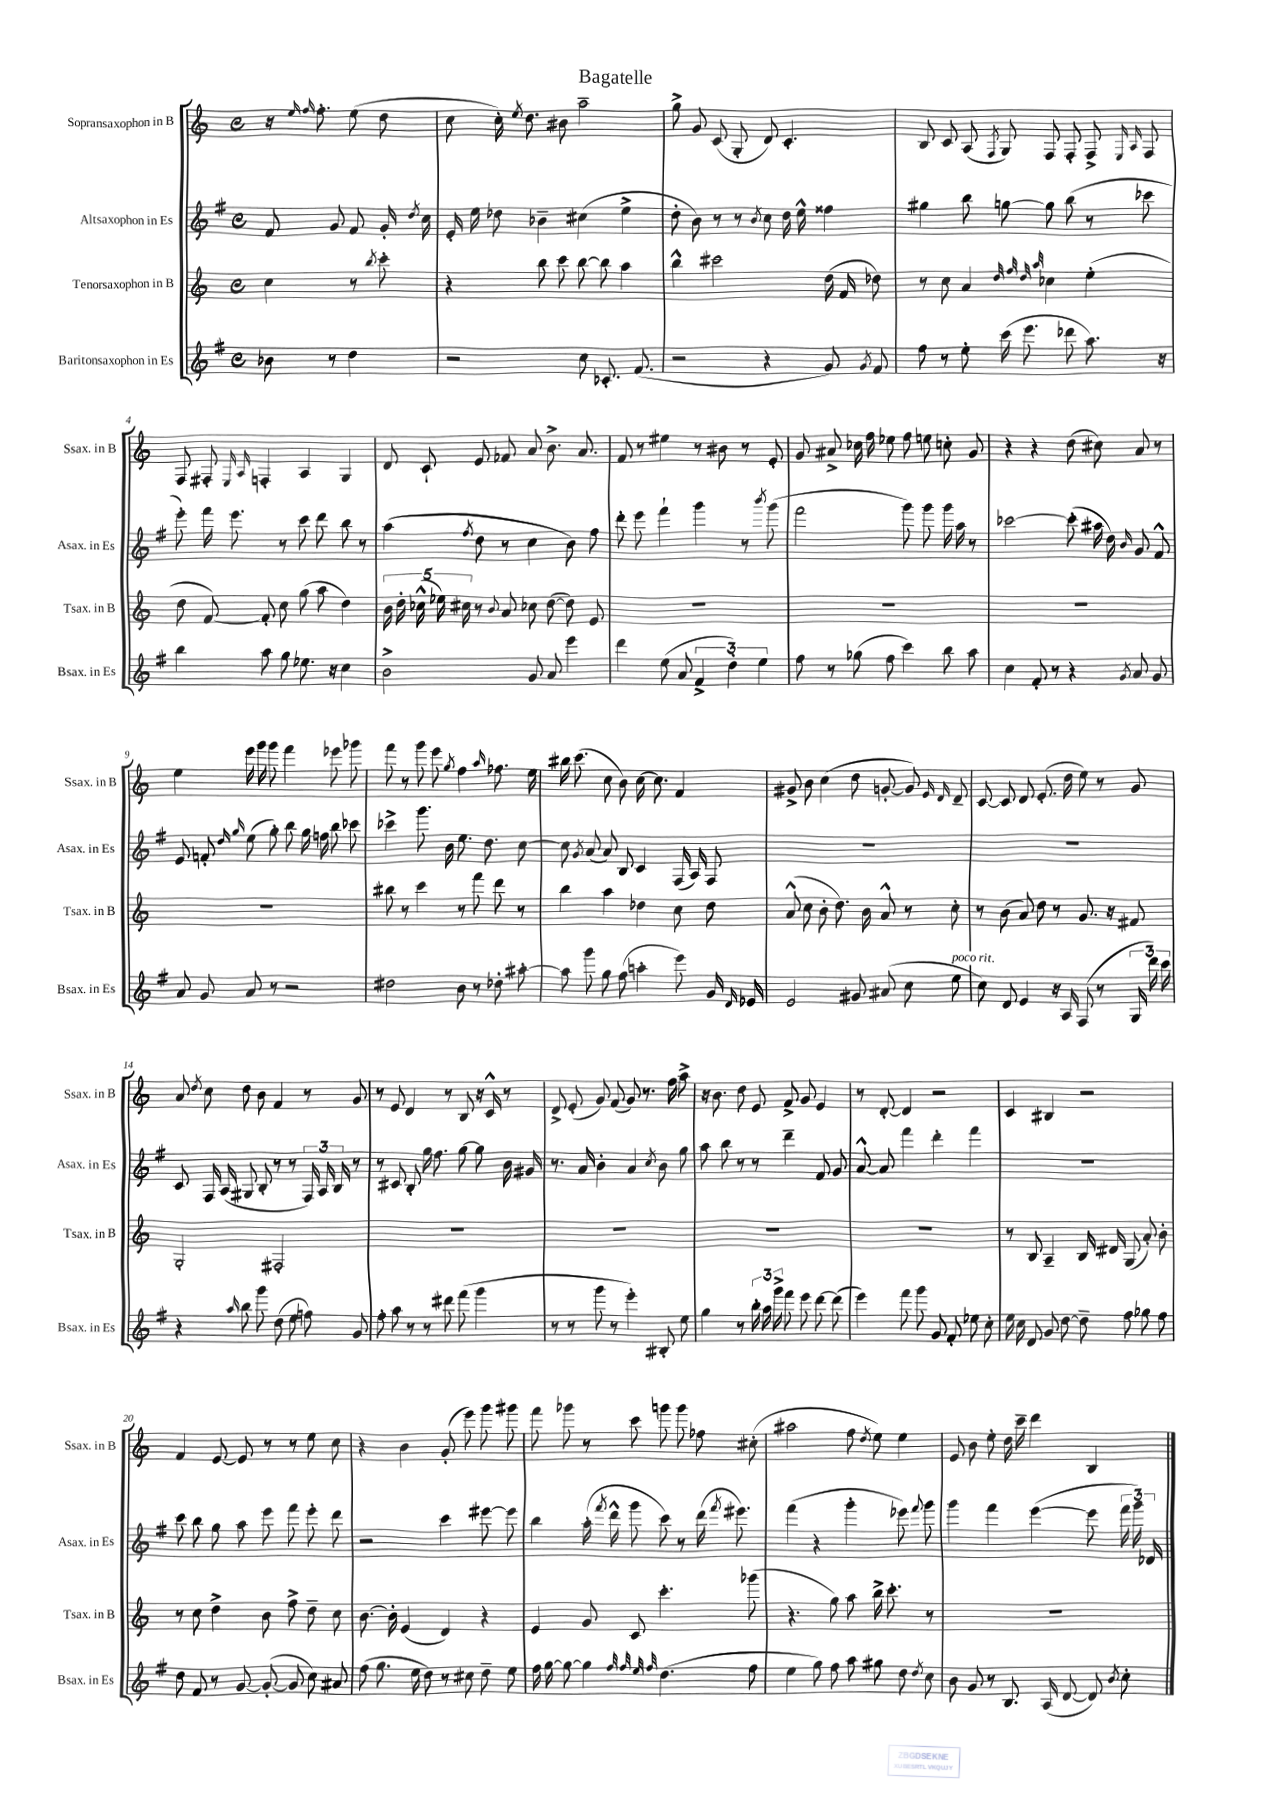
\header { title = "Bagatelle" }
<<
\new StaffGroup <<
\new Staff = "s0" \with { instrumentName = "Sopransaxophon in B" shortInstrumentName = "Ssax. in B" } {
    \clef treble \key c \major \defaultTimeSignature \time 4/4 \partial 2
    \autoBeamOff r16 \grace { e''16 f''16 } f''8.-. e''8( d''8 |
    c''8 c''16-.) \acciaccatura { e''8 } d''8. bis'8 a''2-- |
    g''8-> g'8 c'8( g8-. d'8) c'4.-. |
    b8 c'8 a8( \acciaccatura { f8 } g8) f8 f8-. f8-> \grace { e16 a16 } f8 |
    f8 fis8-. \grace { e16 a16 } f4-. a4 g4 |
    d'8 c'8-! e'8 fes'8 a'8 b'8.-> a'8. |
    f'8 r8 eis''4 r8 bis'8 r8 e'8-. |
    g'8 ais'8-> ces''16 f''16 ees''8 f''8 e''8 c''8-. g'8 |
    r4 r4 d''8( cis''8) a'8 r8 |
    e''4 e'''16 g'''16 g'''8 f'''4 ees'''8 ges'''8 |
    f'''8 r8 g'''8 e'''8 \acciaccatura { g''8 } f''4 \grace { a''16 } fes''8. e''16 |
    bis''16 c'''8.( c''8 b'8) c''16~ c''8. f'4 |
    gis'8-> b'8 c''4( d''8 g'8~-. g'8) \grace { e'16 d'16 } d'8-- |
    c'8~ c'8 d'8 e'8.-.( d''16 e''8) r8 g'8 |
    a'8 \acciaccatura { d''8 } c''8 d''8 b'8 f'4 r8 g'8 |
    r8 e'8 d'4 r8 b8 r16 c'16-^ r8 |
    d'8-> e'8-.( g'8) f'8( g'8) r8. f''16 a''8-> |
    r16 b'8. d''8 e'8 f'8-> g'8 e'4 |
    r8 d'8~-. d'4 r2 |
    c'4 bis4 r2 |
    f'4 e'8~ e'8 r8 r8 e''8 c''8 |
    r4 b'4 g'8-.( e'''8) g'''8 gis'''8 |
    f'''8 ges'''8 r8 c'''8 g'''8 g'''8 fes''8 cis''8-.( |
    ais''2 f''8 \acciaccatura { d''8 } e''8) e''4 |
    e'8 b'8 e''8-. d''16 c'''16-- d'''4 b4 \bar "|." |
}
\new Staff = "s1" \with { instrumentName = "Altsaxophon in Es" shortInstrumentName = "Asax. in Es" } {
    \clef treble \key g \major \defaultTimeSignature \time 4/4 \partial 2
    \autoBeamOff fis'8 g'8 fis'8 g'16-. \acciaccatura { d''8 } c''16 |
    e'16-. e''16 des''8 bes'4-- cis''4( e''4-> |
    d''8-. b'8) r8 r8 \acciaccatura { b'8 } c''8 d''16 e''16-^ fisis''4 |
    gis''4 b''8 g''8~ g''8 b''8( r8 ces'''8 |
    e'''8-.) fis'''16 e'''8. r8 c'''8 d'''8 b''8 r8 |
    a''4( \acciaccatura { fis''8 } d''8 r8 c''4 b'8) fis''8 |
    d'''8-. e'''8 fis'''4-! g'''4 r8 \acciaccatura { b'''8 } g'''8( |
    fis'''2 g'''8) g'''8 g'''16 a''16 r8 |
    ces'''2~ ces'''8-.( ais''16 d''16) \grace { b'16 } g'8 fis'8-^ |
    e'8 f'8-. \grace { d''16 g''16 } e''8( g''8-.) b''8 g''16 f''16 b''8 ces'''8 |
    ces'''4-> g'''8. b'16 e''8. d''8. c''8~ |
    c''8 \acciaccatura { g'8 } a'8( a'8) b8 c'4 fis16( a16) fis8 |
    R1 |
    R1 |
    c'8 fis16 a16( gis8 b8-. r8 r8 \tuplet 3/2 { fis16) a16 b16 } r8 |
    r8 cis'8 b8-. g''16 fis''8. g''8~ g''8 b'16 gis'16 |
    r8. a'16 b'4-. a'4 \acciaccatura { c''8 } b'8 g''8 |
    a''8 b''8 r8 r8 d'''4-- fis'8 g'8 |
    a'8~-^ a'8 fis'''4 d'''4-. fis'''4 |
    R1 |
    c'''8 b''8 g''8 a''8 e'''8 fis'''8 e'''8-. d'''8 |
    r2 c'''4 eis'''8~ eis'''8 |
    b''4 a''16-.( \acciaccatura { fis'''8 } d'''16-^ g'''8 c'''8) r8 d'''16( \acciaccatura { fis'''8 } eis'''8.) |
    fis'''4( r4 g'''4-. ees'''8) \appoggiatura { fis'''8 } g'''8 |
    g'''4 fis'''4 e'''4~( e'''8 \tuplet 3/2 { fis'''16 g'''16) des'16 } \bar "|." |
}
\new Staff = "s2" \with { instrumentName = "Tenorsaxophon in B" shortInstrumentName = "Tsax. in B" } {
    \clef treble \key c \major \defaultTimeSignature \time 4/4 \partial 2
    \autoBeamOff c''4 r8 \acciaccatura { b''8 } c'''8-. |
    r4 b''8 c'''8 b''8~ b''8 a''4 |
    b''4-^ cis'''2 d''16( f'16 des''8) |
    r8 c''8 a'4 \grace { d''32 f''32 d''32 a''32 } ces''4 e''4-.( |
    d''8 f'8~) f'8-. c''8 g''8( a''8 d''4) |
    \tuplet 5/4 { b'16 d''16-. ces''16-^( ees''16) cis''16 } r8 \appoggiatura { b'8 } a'8 ces''8 d''8~( d''8) e'8 |
    R1 |
    R1 |
    R1 |
    R1 |
    bis''8 r8 c'''4 r8 f'''8 d'''8 r8 |
    b''4 a''4 des''4 c''8 des''8 |
    a'8-^( c''8 b'8-. d''8.) b'16 a'8-^ r8 c''8-. |
    r8 b'8( a'8) d''8 r8 g'8. r16 fis'8 |
    g2-. fis2-. |
    R1 |
    R1 |
    R1 |
    R1 |
    r8 b8 a4-- b16 dis'16 g8( a'8-.) b'8-. |
    r8 c''8 d''4-> b'8 f''8-> d''8-- c''8 |
    b'8.~ b'16-. e'4( d'4) r4 |
    e'4 g'8 c'8 c'''4.-. ges'''8( |
    r4. g''8) a''8 b''16-> c'''8.-. r8 |
    R1 \bar "|." |
}
\new Staff = "s3" \with { instrumentName = "Baritonsaxophon in Es" shortInstrumentName = "Bsax. in Es" } {
    \clef treble \key g \major \defaultTimeSignature \time 4/4 \partial 2
    \autoBeamOff bes'8 r8 d''4 |
    r2 c''8 ces'8.-. fis'8.( |
    r2 r4 g'8) \acciaccatura { g'8 } fis'8 |
    fis''8 r8 e''8-. c'''16( e'''8. des'''8 a''8.) r16 |
    b''4 a''8 g''8 ees''8. r16 c''4 |
    b'2-> g'8 a'8 e'''4 |
    d'''4 e''8( a'8 \tuplet 3/2 { fis'4-> d''4-.) e''4 } |
    fis''8 r8 ges''8( fis''8 c'''4) b''8 a''8 |
    c''4 fis'8-. r8 r4 \acciaccatura { g'8 } a'8 g'8 |
    a'8 g'8 a'8 r8 r2 |
    dis''2 b'8 r8 des''8-. ais''8~-. |
    ais''8 g'''8 g''8 fis''8( a''4-. e'''8) g'16 \grace { d'16 } ees'16 |
    e'2 gis'8 ais'8( c''8 e''8^\markup { \italic "poco rit." } |
    c''8) d'8 e'4 r16 a16 fis8( r8 \tuplet 3/2 { g16 d'''16) c'''16 } |
    r4 \grace { a''16 } b''8 g'''8 d''8( e''8 f''8) g'8 |
    fis''8-. a''8 r8 r8 dis'''8 fis'''8( g'''4 |
    r8 r8 g'''8 r8 e'''4-.) bis8-. e''8 |
    g''4 r8 \tuplet 3/2 { b''16-. a''16 g'''16-> } fis'''8 e'''8 d'''8~ d'''8( |
    e'''4) fis'''8 g'''8 g'8 fis'8-. ees''8 c''8-. |
    e''16 c''16 d'8 g'8 d''8~ d''8-- fis''8 ges''8 fis''8 |
    d''8 fis'8 r8 g'8~ g'8~-.( g'8 c''8) ais'8 |
    fis''8( g''8. e''16 d''8) r8 cis''8 d''8-- e''8 |
    fis''16 g''16~ g''8~ g''4 \grace { fis''32 fis''32 e''32 fis''32 } d''4.( fis''8 |
    e''4 g''8) fis''8 a''8 gis''8 d''8 \acciaccatura { d''8 } c''8 |
    b'8 g'8 r8 b8. a16( d'8~ d'8) \acciaccatura { b'8 } c''8-. \bar "|." |
}
>>
>>
